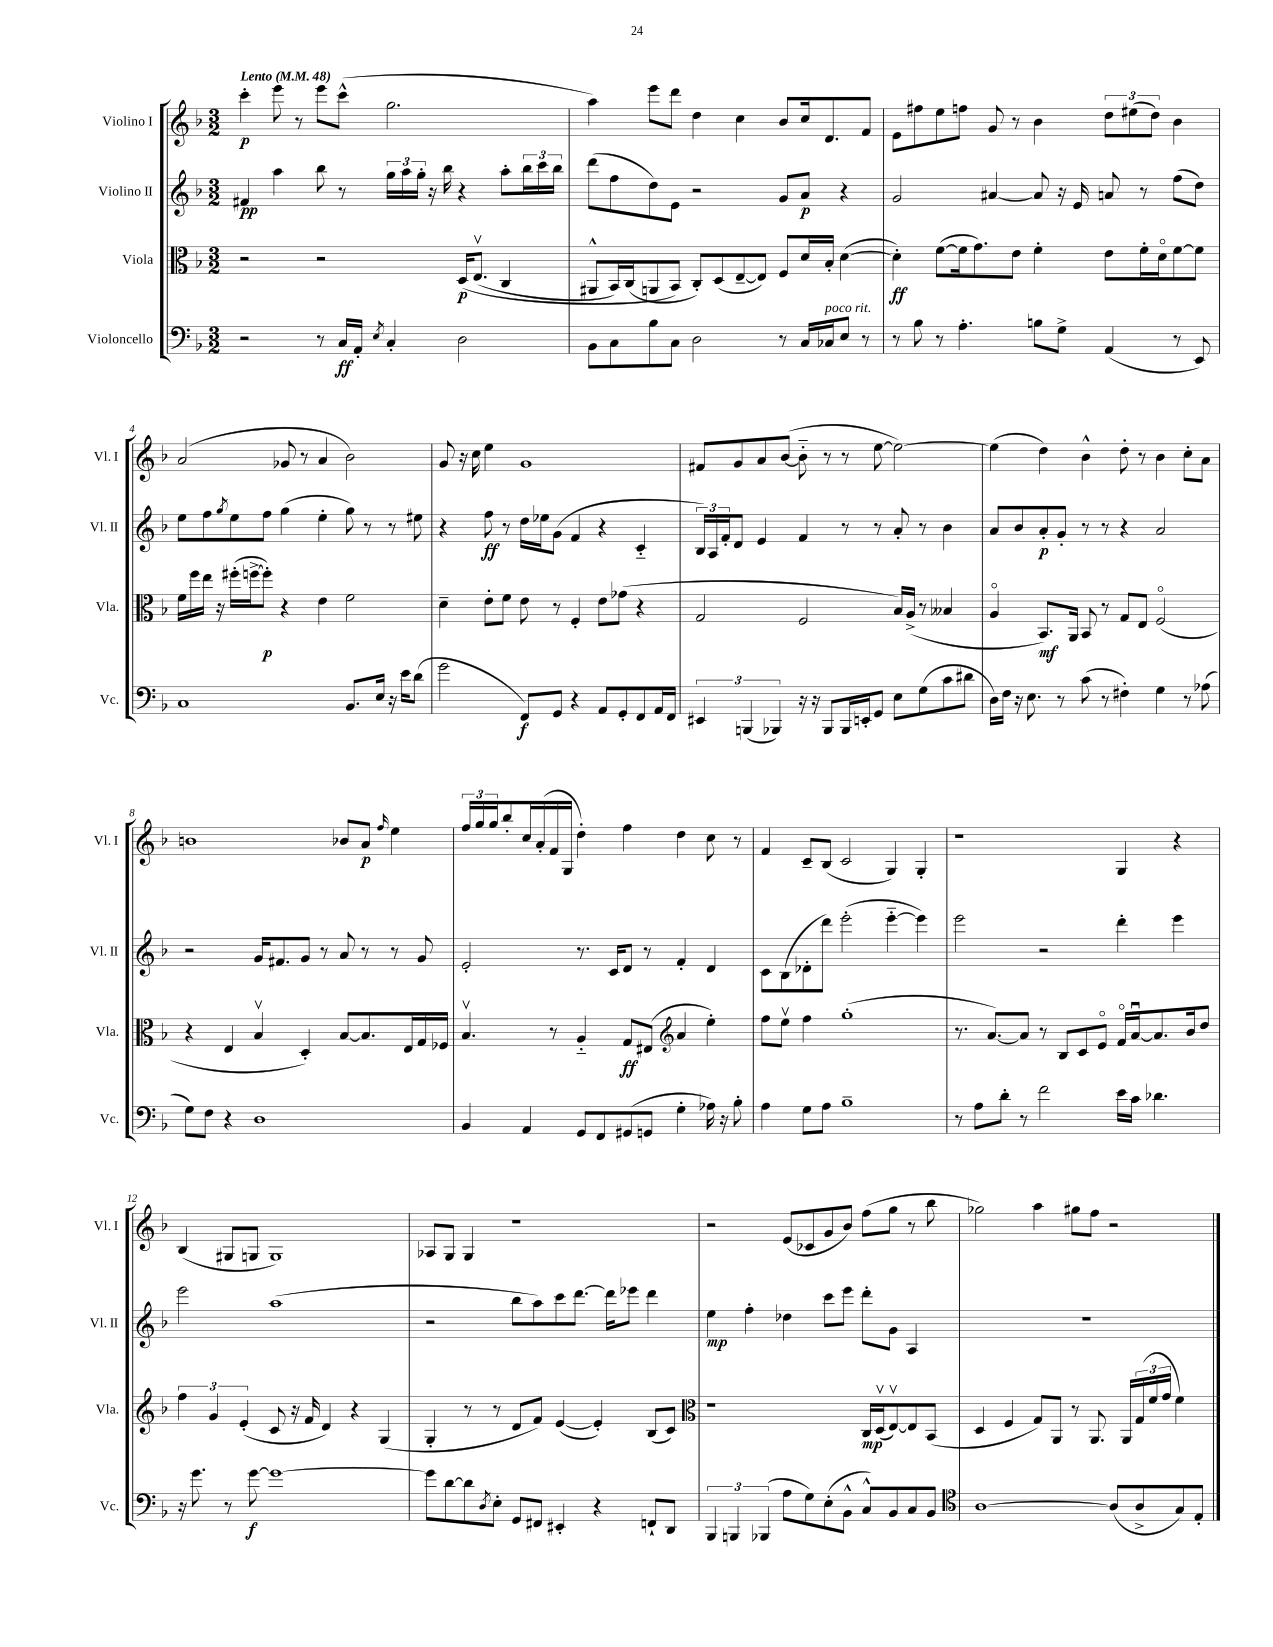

**kern	**dynam	**kern	**dynam	**kern	**dynam	**kern	**dynam
*part4	*part4	*part3	*part3	*part2	*part2	*part1	*part1
*staff4	*staff4	*staff3	*staff3	*staff2	*staff2	*staff1	*staff1
*I"Violoncello	*	*I"Viola	*	*I"Violino II	*	*I"Violino I	*
*I'Vc.	*	*I'Vla.	*	*I'Vl. II	*	*I'Vl. I	*
*clefF4	*	*clefC3	*	*clefG2	*	*clefG2	*
*k[b-]	*	*k[b-]	*	*k[b-]	*	*k[b-]	*
*M3/2	*	*M3/2	*	*M3/2	*	*M3/2	*
*MM48	*	*MM48	*	*MM48	*	*MM48	*
=1	=1	=1	=1	=1	=1	=1	=1
!	!	!	!	!	!	!LO:TX:a:B:t=Lento	!
2r	.	2r	.	4f#X/	pp	4ccc'\	p
.	.	.	.	4aa\	.	8eee\	.
.	.	.	.	.	.	8r	.
8r	.	2r	.	8bb-\	.	8eee\L	.
16C/LL	ff	.	.	8r	.	(8ccc^^\J	.
16AA'/JJ	.	.	.	.	.	.	.
8qE/	.	.	.	.	.	.	.
4C'/	.	.	.	24gg\LL	.	2.gg\	.
.	.	.	.	24aa\	.	.	.
.	.	.	.	24gg'\JJ	.	.	.
.	.	.	.	16r	.	.	.
.	.	.	.	16bb-\	.	.	.
2D\	.	(16D/KL	p	4r	.	.	.
.	.	(8.Ev/J	.	.	.	.	.
.	.	4C/	.	8aa'\L	.	.	.
.	.	.	.	24bb-\L	.	.	.
.	.	.	.	24ccc\	.	.	.
.	.	.	.	24bb-\JJ	.	.	.
=2	=2	=2	=2	=2	=2	=2	=2
8BB-\L	.	8AA#X^^/L	.	(8ddd\L	.	4aa\)	.
8C\	.	16BB-/L)	.	8ff\	.	.	.
.	.	(16C/J	.	.	.	.	.
8B-\	.	8AAn/	.	8dd\)	.	8eee\L	.
8C\J	.	8BB-/J)	.	8e\J	.	8ddd\J	.
2D\	.	8C'/L)	.	2r	.	4dd\	.
.	.	(8D/	.	.	.	.	.
.	.	[8E~/	.	.	.	4cc\	.
.	.	8E/J])	.	.	.	.	.
8r	.	8F/L	.	8g/L	.	8b-/L	.
16C/LL	.	16d/L	.	8a/J	p	16cc/k	.
!LO:TX:a:i:t=poco rit.	!	!	!	!	!	!	!
16C-X/J	.	16B-'/JJ	.	.	.	8.d/	.
8E/J	.	([4d\	.	4r	.	.	.
8r	.	.	.	.	.	8f/J	.
=3	=3	=3	=3	=3	=3	=3	=3
8r	.	4d'\])	ff	2g/	.	8e\L	.
8B-\	.	.	.	.	.	8ff#X\	.
8r	.	([8f\L	.	.	.	8ee\	.
4.A'\	.	16f\k]	.	.	.	8ffn\J	.
.	.	8.g\)	.	.	.	.	.
.	.	.	.	[4a#X/	.	8g/	.
.	.	8e\J	.	.	.	8r	.
8Bn\L	.	4f'\	.	8a#/]	.	4b-\	.
8G^\J	.	.	.	16r	.	.	.
.	.	.	.	16e/	.	.	.
(4AA/	.	8e\L	.	8an/	.	12dd\L	.
.	.	.	.	.	.	(12ee#X\	.
.	.	16f'\L	.	8r	.	.	.
.	.	.	.	.	.	12dd\J)	.
.	.	16d\J	.	.	.	.	.
8r	.	[8f\	.	(8ff\L	.	4b-\	.
8EE/)	.	8f\J]	.	8dd\J)	.	.	.
!!LO:LB:g=z
=4	=4	=4	=4	=4	=4	=4	=4
1C	.	16f\LL	.	8ee\L	.	(2a/	.
.	.	16ff\	.	.	.	.	.
.	.	16ee\JJ	.	8ff\	.	.	.
.	.	16r	.	.	.	.	.
.	.	.	.	8qgg/	.	.	.
.	.	(16ff#X'\LL	.	8ee\	.	.	.
.	.	[16ffn^\J	.	.	.	.	.
.	.	8ff'\J])	p	8ff\J	.	.	.
.	.	4r	.	(4gg\	.	8g-X/	.
.	.	.	.	.	.	8r	.
.	.	4e\	.	4ee'\	.	4a/	.
8.BB-/L	.	2f\	.	8gg\)	.	2b-\)	.
.	.	.	.	8r	.	.	.
16E/Jk	.	.	.	.	.	.	.
16r	.	.	.	8r	.	.	.
16e\KL	.	.	.	.	.	.	.
(8d\J	.	.	.	8ee#X\	.	.	.
=5	=5	=5	=5	=5	=5	=5	=5
2g\	.	4d~\	.	4r	.	8g/	.
.	.	.	.	.	.	16r	.
.	.	.	.	.	.	16cc\	.
.	.	8e'\L	.	8ff\	ff	4ee\	.
.	.	8f\J	.	8r	.	.	.
8FF/L)	f	8e\	.	16dd\LL	.	1g	.
.	.	.	.	16ee-X\J	.	.	.
8GG/J	.	8r	.	(8g\J	.	.	.
4r	.	4F'/	.	4f/	.	.	.
8AA/L	.	8e\L	.	4r	.	.	.
8GG'/	.	(8g-X\J	.	.	.	.	.
8FF/	.	4r	.	4c/	.	.	.
16AA/L	.	.	.	.	.	.	.
16FF/JJ	.	.	.	.	.	.	.
=6	=6	=6	=6	=6	=6	=6	=6
6EE#X/	.	2G/	.	24B-/LL)	.	8f#X/L	.
.	.	.	.	24A/	.	.	.
.	.	.	.	24f'/J	.	.	.
.	.	.	.	8d/J	.	8g/	.
(6BBBn/	.	.	.	.	.	.	.
.	.	.	.	4e/	.	8a/	.
6BBB-X/)	.	.	.	.	.	.	.
.	.	.	.	.	.	([8b-/J	.
16r	.	2F/	.	4f/	.	8b-\]	.
16r	.	.	.	.	.	.	.
8BBB-/L	.	.	.	.	.	8r	.
16BBB-/L	.	.	.	8r	.	8r	.
16EEn'/J	.	.	.	.	.	.	.
8GG/J	.	.	.	8r	.	[8ee\	.
8E\L	.	16B-/LL)	.	8a'/	.	2ee\_)	.
.	.	(16A^/JJ	.	.	.	.	.
(8G\	.	8r	.	8r	.	.	.
8c\	.	4B--X/	.	4b-\	.	.	.
8d#X\J	.	.	.	.	.	.	.
=7	=7	=7	=7	=7	=7	=7	=7
16D\LL)	.	4A/	.	8a/L	.	(4ee\]	.
16F\JJ	.	.	.	.	.	.	.
16r	.	.	.	8b-/	.	.	.
8.E\	.	.	.	.	.	.	.
.	.	8.BB-/L)	mf	8a'/	p	4dd\)	.
8r	.	.	.	8g'/J	.	.	.
.	.	16AA/Jk	.	.	.	.	.
(8c\	.	8BB-/	.	8r	.	4b-^^\	.
8r	.	8r	.	8r	.	.	.
4F#X'\)	.	8G/L	.	4r	.	8dd'\	.
.	.	8E/J	.	.	.	8r	.
4G\	.	(2F/	.	2a/	.	4b-\	.
8r	.	.	.	.	.	8cc'\L	.
(8A-X\	.	.	.	.	.	8a\J	.
!!LO:LB:g=z
=8	=8	=8	=8	=8	=8	=8	=8
8G\L)	.	4r	.	2r	.	1bn	.
8F\J	.	.	.	.	.	.	.
4r	.	4E/	.	.	.	.	.
1D	.	4B-v/	.	16g/KL	.	.	.
.	.	.	.	8.f#X/	.	.	.
.	.	4D'/)	.	8g/J	.	.	.
.	.	.	.	8r	.	.	.
.	.	[8B-/L	.	8a/	.	8b-X/L	.
.	.	8.B-/]	.	8r	.	8a/J	p
.	.	.	.	.	.	16qqff/	.
.	.	.	.	8r	.	4ee\	.
.	.	16E/L	.	.	.	.	.
.	.	16G/	.	8g/	.	.	.
.	.	16F-X/JJ	.	.	.	.	.
=9	=9	=9	=9	=9	=9	=9	=9
4BB-/	.	4.B-v/	.	2e'/	.	24ff/LL	.
.	.	.	.	.	.	24gg/	.
.	.	.	.	.	.	24gg/J	.
.	.	.	.	.	.	8bb-'/	.
4AA/	.	.	.	.	.	16cc/L	.
.	.	.	.	.	.	(16a'/	.
.	.	8r	.	.	.	16f/	.
.	.	.	.	.	.	16G/JJ	.
8GG/L	.	4A/	.	8.r	.	4dd'\)	.
8FF/	.	.	.	.	.	.	.
.	.	.	.	16c/KL	.	.	.
(8GG#X/	.	8G/L	ff	8d/J	.	4ff\	.
8GGn/J	.	(8E#X/J	.	8r	.	.	.
*	*	*clefG2	*	*	*	*	*
4G'\	.	4a/	.	4f'/	.	4dd\	.
16A-X\)	.	4ee'\)	.	4d/	.	8cc\	.
16r	.	.	.	.	.	.	.
8B-'\	.	.	.	.	.	8r	.
=10	=10	=10	=10	=10	=10	=10	=10
4A\	.	8ff\L	.	8c\L	.	4f/	.
.	.	8eev\J	.	(8B-\	.	.	.
8G\L	.	4ff\	.	8d-X'\	.	8c~/L	.
8A\J	.	.	.	8ddd\J)	.	(8B-/J	.
1B-~	.	(1gg'	.	(2eee'\	.	2c/	.
.	.	.	.	[4eee\	.	4G/)	.
.	.	.	.	4eee\])	.	4G'/	.
=11	=11	=11	=11	=11	=11	=11	=11
8r	.	8.r	.	2eee\	.	1r	.
8A\L	.	.	.	.	.	.	.
.	.	[8.a/L)	.	.	.	.	.
8d'\J	.	.	.	.	.	.	.
8r	.	8a/J]	.	.	.	.	.
2f\	.	8r	.	2r	.	.	.
.	.	8B-/L	.	.	.	.	.
.	.	8c/	.	.	.	.	.
.	.	8e/J	.	.	.	.	.
16e\LL	.	16f/LL	.	4ddd'\	.	4G/	.
16c\JJ	.	[16au/J	.	.	.	.	.
4.d-X\	.	8.a/]	.	.	.	.	.
.	.	.	.	4eee\	.	4r	.
.	.	16b-/k	.	.	.	.	.
.	.	8dd/J	.	.	.	.	.
!!LO:LB:g=z
=12	=12	=12	=12	=12	=12	=12	=12
16r	.	6ff\	.	2eee\	.	(4B-/	.
8.g\	.	.	.	.	.	.	.
.	.	6g/	.	.	.	.	.
8r	.	.	.	.	.	8G#X/L	.
.	.	(6e'/	.	.	.	.	.
[8g\	f	.	.	.	.	8Gn/J	.
1g_	.	8c/	.	(1aa	.	1G)	.
.	.	16r	.	.	.	.	.
.	.	16f/	.	.	.	.	.
.	.	4d/)	.	.	.	.	.
.	.	4r	.	.	.	.	.
.	.	(4G/	.	.	.	.	.
=13	=13	=13	=13	=13	=13	=13	=13
8g\L]	.	4G'/	.	2r	.	8A-X/L	.
[8d\	.	.	.	.	.	8G/J	.
8d\]	.	8r	.	.	.	4G/	.
8qD/	.	.	.	.	.	.	.
8E'\J	.	8r	.	.	.	.	.
8GG/L	.	8d/L	.	8bb-\L	.	1r	.
8FF#X/J	.	8f/J)	.	8aa\)	.	.	.
4EE#X'/	.	([4e/	.	8ccc\	.	.	.
.	.	.	.	[8.ddd\J	.	.	.
4r	.	4e'/])	.	.	.	.	.
.	.	.	.	16ddd\KL]	.	.	.
.	.	.	.	8eee-X\J	.	.	.
8FFn`/L	.	(8B-/L	.	4ddd\	.	.	.
8DD/J	.	8c/J)	.	.	.	.	.
=14	=14	=14	=14	=14	=14	=14	=14
*	*	*clefC3	*	*	*	*	*
6BBB-/	.	1r	.	4ee\	mp	2r	.
6BBBn/	.	.	.	.	.	.	.
.	.	.	.	4ff'\	.	.	.
(6BBB-X/	.	.	.	.	.	.	.
8A\L	.	.	.	4dd-X\	.	(8e/L	.
8G\)	.	.	.	.	.	8c-X/	.
(8E'\	.	.	.	8ccc\L	.	8g/	.
8BB-^^\J	.	.	.	8eee\J	.	8b-/J)	.
8C^^/L)	.	16C/LL	mp	8ddd'\L	.	(8ff\L	.
.	.	(16Dv/J	.	.	.	.	.
8BB-/	.	[8Ev/)	.	8g\J	.	8gg\J	.
8C/	.	8E/]	.	4A/	.	8r	.
8BB-/J	.	(8BB-/J	.	.	.	8bb-\	.
=15	=15	=15	=15	=15	=15	=15	=15
*clefC4	*	*	*	*	*	*	*
[1A	.	4D/	.	1.r	.	2gg-X\)	.
.	.	4F/	.	.	.	.	.
.	.	8G/L)	.	.	.	4aa\	.
.	.	8AA/J	.	.	.	.	.
.	.	8r	.	.	.	8gg#X\L	.
.	.	8.AA/	.	.	.	8ff\J	.
(8A/L]	.	.	.	.	.	2r	.
.	.	16AA/LL	.	.	.	.	.
8A^/	.	(24G/	.	.	.	.	.
.	.	24f/	.	.	.	.	.
.	.	24g/JJ	.	.	.	.	.
8G/)	.	4f\)	.	.	.	.	.
8E'/J	.	.	.	.	.	.	.
==	==	==	==	==	==	==	==
*-	*-	*-	*-	*-	*-	*-	*-
